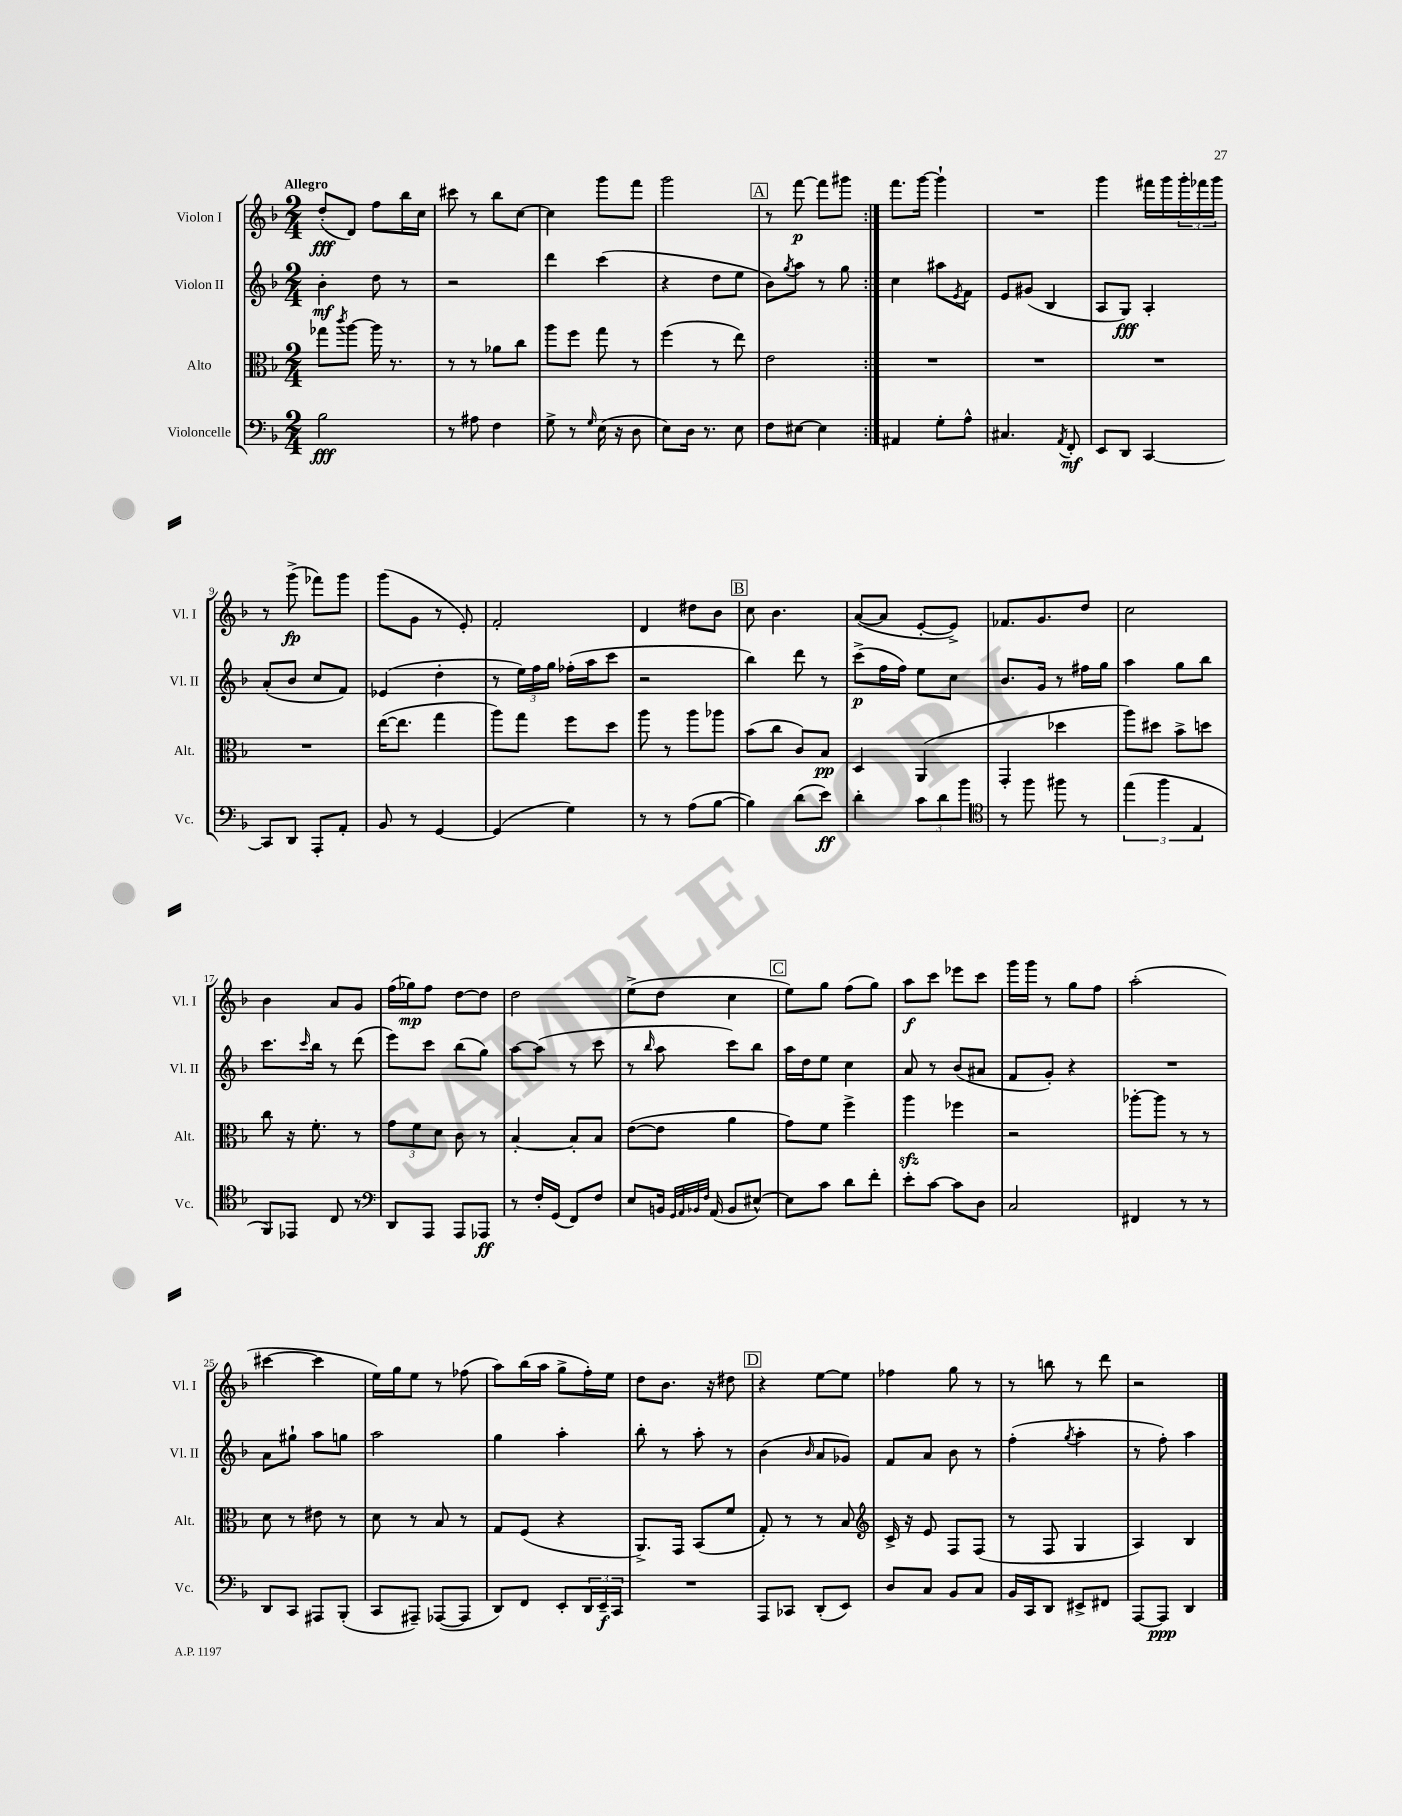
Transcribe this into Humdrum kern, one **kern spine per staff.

**kern	**kern	**kern	**kern
*staff4	*staff3	*staff2	*staff1
*clefF4	*clefC3	*clefG2	*clefG2
*k[b-]	*k[b-]	*k[b-]	*k[b-]
*M2/4	*M2/4	*M2/4	*M2/4
2B-\	8gg-\L	4b-'\	(8dd'/L
.	8qccc/	.	.
.	[8aa\J	.	8d/J)
.	16aa\]	8dd\	8ff\L
.	8.r	.	.
.	.	8r	16bb-\L
.	.	.	16cc\JJ
=	=	=	=
8r	8r	2r	8ccc#\
8A#\	8r	.	8r
4F\	8a-\L	.	8bb-\L
.	8cc\J	.	[8cc\J
=	=	=	=
8G^\	8aa\L	4ddd\	4cc\]
8r	8ff\J	.	.
16qqG/	.	.	.
(16E\	8gg\	(4ccc\	8ggg\L
16r	.	.	.
8D\	8r	.	8fff\J
=	=	=	=
8E\L)	(4ff\	4r	2ggg\
16D\Jk	.	.	.
8.r	.	.	.
.	8r	8dd\L	.
8E\	8ee\)	8ee\J	.
=	=	=	=
8F\L	2e\	8b-\L)	8r
.	.	8qgg/	.
[8E#\J	.	8aa\J	[8fff\
4E#\]	.	8r	8fff\]L
.	.	8gg\	8ggg#\J
=:|!	=:|!	=:|!	=:|!
4AA#/	2r	4cc\	8.fff\L
.	.	.	[16ggg\Jk
8G'\L	.	8aa#\L	4ggg`\]
.	.	8qe/	.
8A^^\J	.	8f\J	.
=	=	=	=
4.C#/	2r	8e/L	2r
.	.	(8g#/J	.
.	.	4B-/	.
8qAA/	.	.	.
8FF'/	.	.	.
=	=	=	=
8EE/L	2r	8A/L	4ggg\
8DD/J	.	8G/J)	.
[4CC/	.	4A'/	16fff#\LL
.	.	.	16ggg\
.	.	.	24ggg'\
.	.	.	24fff-\
.	.	.	24ggg\JJ
=	=	=	=
8CC/]L	2r	(8a'/L	8r
8DD/J	.	8b-/J	(8ggg^\
8AAA'/L	.	8cc/L	8fff-\L)
8AA'/J	.	8f/J)	8ggg\J
=	=	=	=
8BB-/	([16ee\LK	(4e-/	(8ggg\L
.	8.ee\]J	.	.
8r	.	.	8g\J
[4GG/	4gg\	4dd'\	8r
.	.	.	8e'/)
=	=	=	=
(4GG/]	8aa\L)	8r	2f'/
.	8gg\J	24ee\LL)	.
.	.	24ff\	.
.	.	24gg\JJ	.
4G\)	8ff\L	(16ff-'\LL	.
.	.	16aa\J	.
.	8dd\J	8ccc\J	.
=	=	=	=
8r	8aa\	2r	4d/
8r	8r	.	.
(8A\L	8aa\L	.	8dd#\L
[8B-\J	8aa-\J	.	8b-\J
=	=	=	=
4B-\])	(8b-\L	4bb-\)	8cc\
.	8cc\J	.	4.b-\
(8d\L	8c/L)	8ddd\	.
8e\J)	8B-/J	8r	.
=	=	=	=
4d'\	4D/	(8ccc^\L	([8a/L
.	.	16ff\L	8a/]J
.	.	16ff\JJ)	.
12c\L	(4AA/	8ee\L	[8e'/L
12d\	.	.	.
.	.	8cc\J	8e^/]J)
12b-\J	.	.	.
=	=	=	=
*clefC4	*	*	*
8r	4GG'/	8.b-/L	8.f-/L
8ff\	.	.	.
.	.	16g/Jk	8.g/
8ff#\	4dd-\	8r	.
8r	.	16ff#\LL	8dd/J
.	.	16gg\JJ	.
=	=	=	=
(6ee\	8aa\L)	4aa\	2cc\
.	8dd#\J	.	.
6ff\	.	.	.
.	8b-^\L	8gg\L	.
6E/	.	.	.
.	8dd\J	8bb-\J	.
=	=	=	=
8FF/L)	8cc\	8.ccc\L	4b-\
8EE-/J	16r	.	.
.	.	16qqccc/	.
.	8.f'\	16bb-\Jk	.
8C/	.	8r	8a/L
8r	8r	(8ddd\	8g/J
=	=	=	=
*clefF4	*	*	*
8DD/L	12g\L	8eee\L)	(16ff\LL
.	.	.	16gg-\J)
.	12f\	.	.
8AAA/J	.	8ccc\J	8ff\J
.	12d\J	.	.
8AAA/L	8c\	(8bb-\L	[8dd\L
8AAA-/J	8r	8gg\J)	8dd\]J
=	=	=	=
8r	[4B-'/	[8aa\L	2dd\
16F'/LL	.	(8aa\]J	.
(16GG/JJ	.	.	.
8FF/L)	8B-'/]L	8r	.
8F/J	8B-/J	8ccc\	.
=	=	=	=
8E/L	([8e\L	8r	(8ee^\L
.	.	16qqbb-/	.
16BB/Jk	8e\]J	8aa\	8dd\J
32qqGG/LLL	.	.	.
32qqAA/	.	.	.
32qqBB-/	.	.	.
32qqF/JJJ	.	.	.
(16AA/	.	.	.
8BB-/L	4a\	8ccc\L)	4cc\
[8E#^^/J)	.	8bb-\J	.
=	=	=	=
8E#\]L	8g\L)	16aa\LL	8ee\L)
.	.	16dd\J	.
8c\J	8f\J	8ee\J	8gg\J
8d\L	4ff^\	4cc\	(8ff\L
8f'\J	.	.	8gg\J)
=	=	=	=
8e'\L	4aa\	8a/	8aa\L
[8c\J	.	8r	8ccc\J
8c\]L	4ff-\	(8b-/L	8eee-\L
8D\J	.	8a#/J	8ccc\J
=	=	=	=
2C/	2r	8f/L	16ggg\LL
.	.	.	16ggg\JJ
.	.	8g'/J)	8r
.	.	4r	8gg\L
.	.	.	8ff\J
=	=	=	=
4FF#/	[8aa-'\L	2r	(2aa'\
.	8aa-\]J	.	.
8r	8r	.	.
8r	8r	.	.
=	=	=	=
8DD/L	8d\	8a\L	[4ccc#\
8CC/J	8r	8gg#`\J	.
8AAA#/L	8e#\	8aa\L	4ccc#\]
(8BBB-'/J	8r	8gg\J	.
=	=	=	=
8CC/L	8d\	2aa\	16ee\LL)
.	.	.	16gg\J
8AAA#~/J)	8r	.	8ee\J
([8AAA-/L	8B-/	.	8r
8AAA-/]J	8r	.	(8ff-\
=	=	=	=
8DD/L)	8G/L	4gg\	8aa\L)
8FF/J	(8F/J	.	(16bb-\L
.	.	.	16aa\JJ
8EE'/L	4r	4aa'\	8gg^\L
24DD/L	.	.	16ff'\L)
24EE~/	.	.	.
.	.	.	16ee\JJ
24CC/JJ	.	.	.
=	=	=	=
2r	8.AA^/L)	8bb-'\	8dd\L
.	.	8r	8.b-\J
.	16GG/Jk	.	.
.	(8BB-/L	8aa'\	.
.	.	.	16r
.	8f/J	8r	8dd#\
=	=	=	=
8AAA/L	8G'/)	(4b-\	4r
8CC-/J	8r	.	.
.	.	16qqb-/	.
(8DD'/L	8r	8a/L	[8ee\L
8EE/J)	8B-/	8g-/J)	8ee\]J
=	=	=	=
*	*clefG2	*	*
8D/L	16c^/	8f/L	4ff-\
.	16r	.	.
8C/J	8e/	8a/J	.
8BB-/L	8F/L	8b-\	8gg\
8C/J	(8F/J	8r	8r
=	=	=	=
16BB-/LL	8r	(4ff'\	8r
16CC/J	.	.	.
8DD/J	8F/	.	8bb\
.	.	8qgg/	.
8EE#^/L	4G/	4aa'\	8r
8FF#/J	.	.	8ddd\
=	=	=	=
[8AAA/L	4A/)	8r	2r
8AAA/]J	.	8ff'\)	.
4DD/	4B-/	4aa\	.
==	==	==	==
*-	*-	*-	*-
